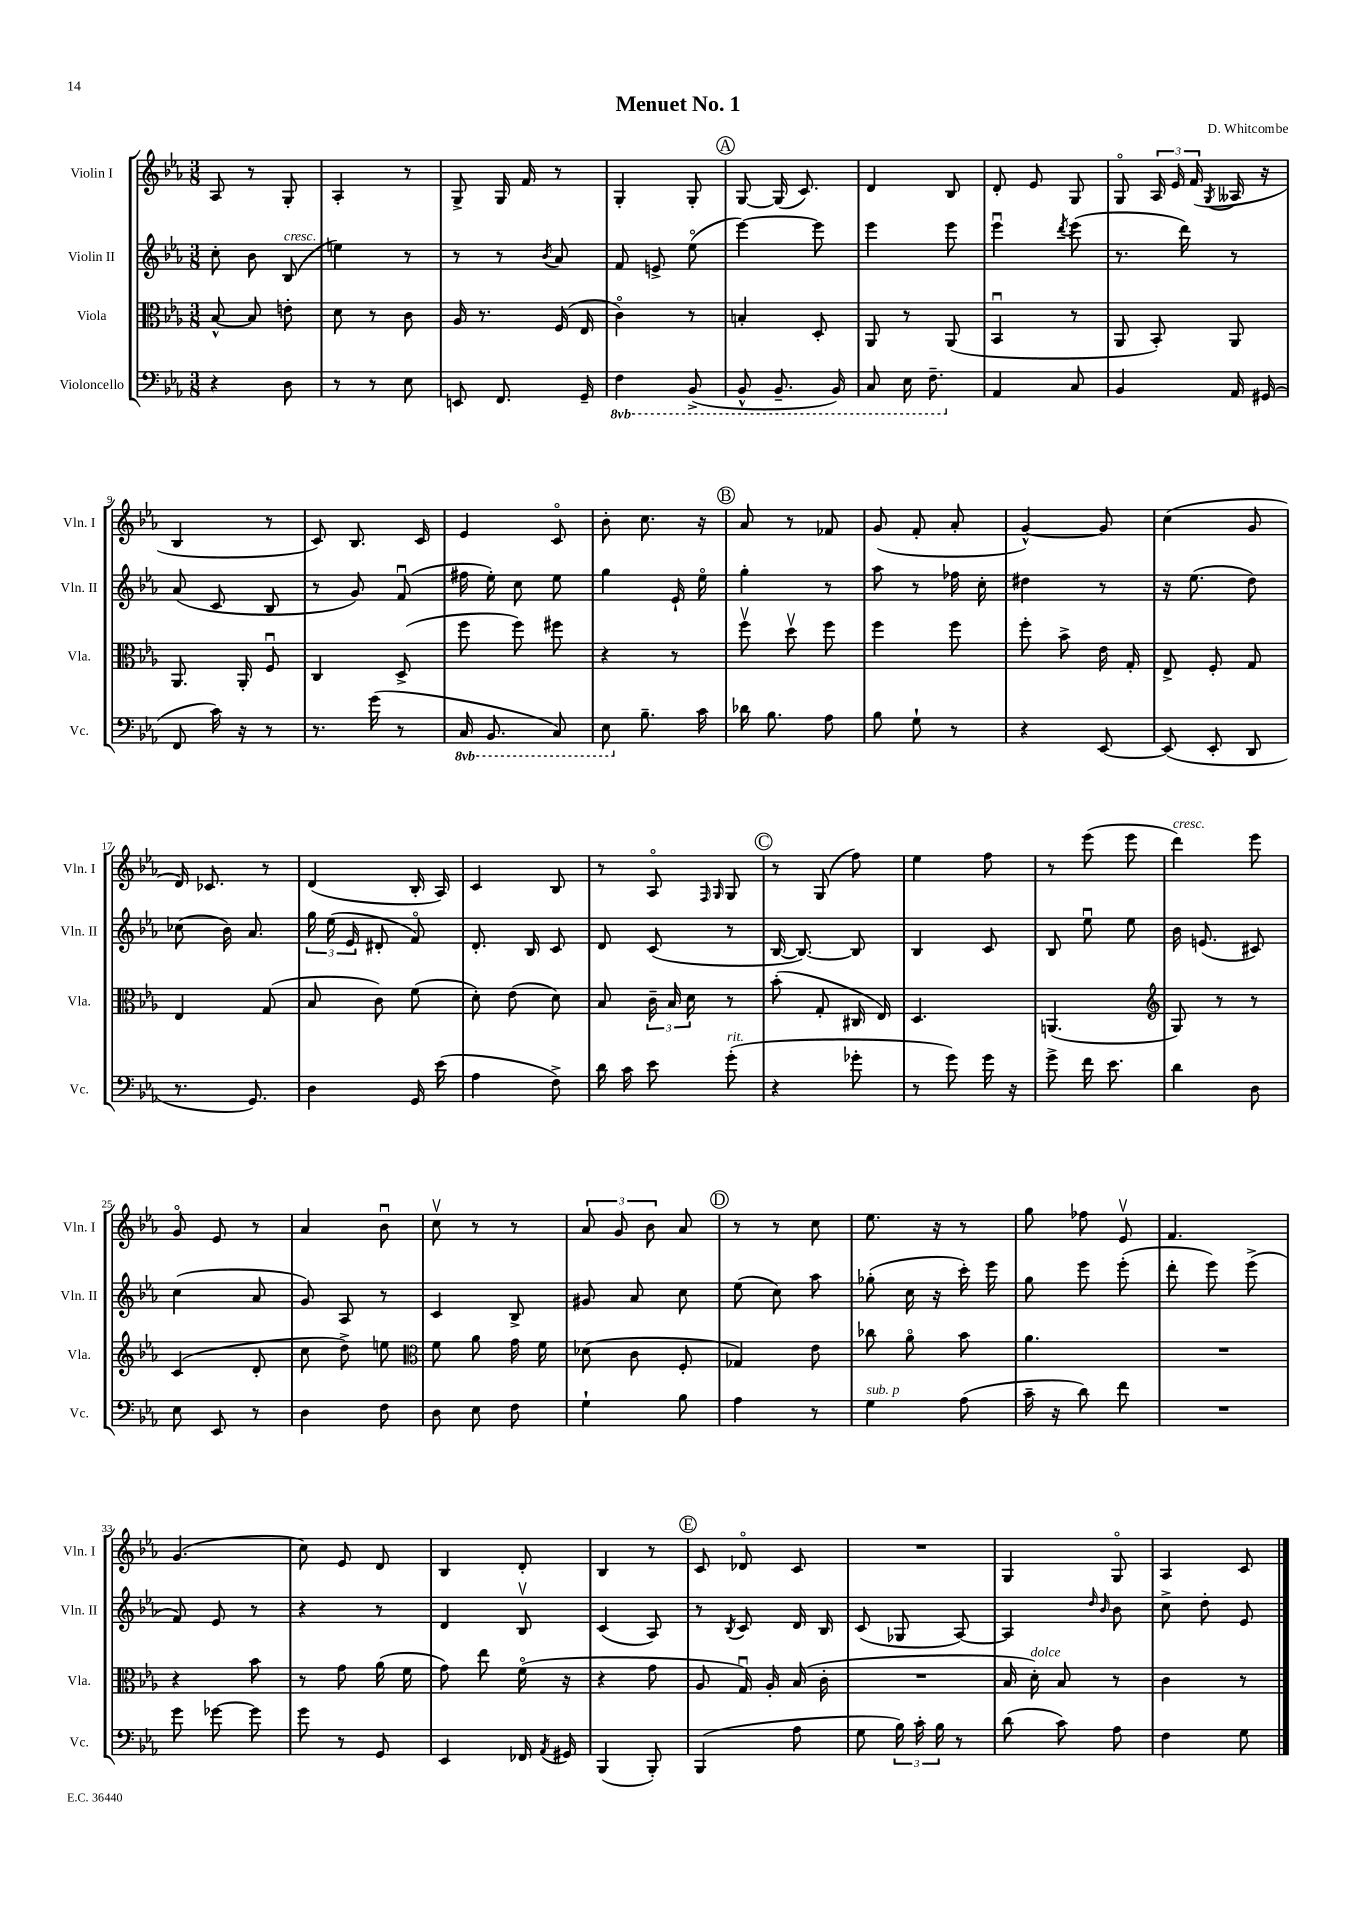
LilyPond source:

\header { title = "Menuet No. 1" composer = "D. Whitcombe" }
<<
\new StaffGroup <<
\new Staff = "s0" \with { instrumentName = "Violin I" shortInstrumentName = "Vln. I" } {
    \clef treble \key ees \major \numericTimeSignature \time 3/8
    \autoBeamOff aes8 r8 g8-. |
    aes4-. r8 |
    g8-> g16 f'16 r8 |
    g4-. g8-. |
    \mark \markup { \circle "A" } g8~ g16( c'8.) |
    d'4 bes8 |
    d'8-. ees'8 g8 |
    g8\flageolet \tuplet 3/2 { aes16 ees'16 f'16( } \acciaccatura { g8 } aeses16 r16 |
    bes4 r8 |
    c'8) bes8. c'16 |
    ees'4 c'8\flageolet |
    bes'8-. c''8. r16 |
    \mark \markup { \circle "B" } aes'8 r8 fes'8 |
    g'8( f'8-. aes'8-. |
    g'4~-^) g'8 |
    c''4( g'8 |
    d'16) ces'8. r8 |
    d'4( bes16-. aes16) |
    c'4 bes8 |
    r8 aes8\flageolet \grace { f16 g16 } g8 |
    \mark \markup { \circle "C" } r8 g8( f''8) |
    ees''4 f''8 |
    r8 ees'''8( ees'''8 |
    d'''4^\markup { \italic "cresc." }) ees'''8 |
    g'8\flageolet ees'8 r8 |
    aes'4 bes'8\downbow |
    c''8\upbow r8 r8 |
    \tuplet 3/2 { aes'8 g'8 bes'8 } aes'8 |
    \mark \markup { \circle "D" } r8 r8 c''8 |
    ees''8. r16 r8 |
    g''8 fes''8 ees'8\upbow |
    f'4. |
    g'4.( |
    c''8) ees'8 d'8 |
    bes4 d'8-. |
    bes4 r8 |
    \mark \markup { \circle "E" } c'8 des'8\flageolet c'8 |
    R4. |
    g4 g8\flageolet |
    aes4 c'8 \bar "|." |
}
\new Staff = "s1" \with { instrumentName = "Violin II" shortInstrumentName = "Vln. II" } {
    \clef treble \key ees \major \numericTimeSignature \time 3/8
    \autoBeamOff c''8-. bes'8 bes8^\markup { \italic "cresc." }( |
    e''4) r8 |
    r8 r8 \acciaccatura { bes'8 } aes'8 |
    f'8 e'8-> ees''8\flageolet( |
    \mark \markup { \circle "A" } ees'''4~) ees'''8 |
    ees'''4 ees'''8 |
    ees'''4\downbow \acciaccatura { d'''8 } ees'''8( |
    r8. d'''16) r8 |
    aes'8( c'8 bes8 |
    r8 g'8) f'8\downbow( |
    fis''16 ees''16-.) c''8 ees''8 |
    g''4 ees'16-! ees''16\flageolet |
    \mark \markup { \circle "B" } g''4-. r8 |
    aes''8 r8 fes''16 c''16-. |
    dis''4 r8 |
    r16 ees''8.( d''8) |
    ces''8( bes'16) aes'8. |
    \tuplet 3/2 { g''16 ees''16( ees'16 } dis'8-. f'8\flageolet) |
    d'8.-. bes16 c'8 |
    d'8 c'8( r8 |
    \mark \markup { \circle "C" } bes16~ bes8.~) bes8 |
    bes4 c'8 |
    bes8 ees''8\downbow ees''8 |
    bes'16 e'8.( cis'8) |
    c''4( aes'8 |
    g'8) aes8 r8 |
    c'4 bes8-> |
    gis'8 aes'8 c''8 |
    \mark \markup { \circle "D" } ees''8( c''8) aes''8 |
    ges''8-.( c''16 r16 c'''16-.) ees'''16 |
    g''8 ees'''8 ees'''8-.( |
    d'''8-. ees'''8) ees'''8->( |
    f'8) ees'8 r8 |
    r4 r8 |
    d'4 bes8\upbow |
    c'4( aes8) |
    \mark \markup { \circle "E" } r8 \acciaccatura { bes8 } c'8 d'16 bes16 |
    c'8( ges8 aes8~) |
    aes4 \grace { d''16 bes'16 } bes'8 |
    c''8-> d''8-. ees'8 \bar "|." |
}
\new Staff = "s2" \with { instrumentName = "Viola" shortInstrumentName = "Vla." } {
    \clef alto \key ees \major \numericTimeSignature \time 3/8
    \autoBeamOff bes8~-^ bes8 e'8-. |
    d'8 r8 c'8 |
    aes16 r8. f16( ees16 |
    c'4\flageolet) r8 |
    \mark \markup { \circle "A" } b4-. d8-. |
    aes,8 r8 aes,8( |
    bes,4\downbow r8 |
    aes,8 bes,8-.) aes,8 |
    aes,8. aes,16-. f8\downbow |
    c4 d8->( |
    f''8 f''8) fis''8 |
    r4 r8 |
    \mark \markup { \circle "B" } f''8\upbow d''8\upbow f''8 |
    f''4 f''8 |
    f''8-. bes'8-> ees'16 g16-. |
    ees8-> f8-. g8 |
    ees4 g8( |
    bes8 c'8) f'8( |
    d'8-.) ees'8( d'8) |
    bes8 \tuplet 3/2 { c'16-- bes16 d'16 } r8 |
    \mark \markup { \circle "C" } bes'8-.( g8-. cis16 ees16) |
    d4. |
    a,4.( |
    \clef treble g8) r8 r8 |
    c'4( d'8-. |
    c''8 d''8->) e''8 |
    \clef alto f'8 aes'8 g'16 f'16 |
    des'8( c'8 f8-. |
    \mark \markup { \circle "D" } ges4) ees'8 |
    ces''8 aes'8\flageolet bes'8 |
    aes'4. |
    R4. |
    r4 bes'8 |
    r8 g'8 aes'16( f'16 |
    g'8) ees''8 f'16\flageolet( r16 |
    r4 g'8 |
    \mark \markup { \circle "E" } aes8 g16\downbow) aes16-. bes16( c'16-. |
    R4. |
    bes16 d'16-.^\markup { \italic "dolce" }) bes8 r8 |
    c'4 r8 \bar "|." |
}
\new Staff = "s3" \with { instrumentName = "Violoncello" shortInstrumentName = "Vc." } {
    \clef bass \key ees \major \numericTimeSignature \time 3/8 \set Staff.ottavationMarkups = #ottavation-simple-ordinals
    \autoBeamOff r4 d8 |
    r8 r8 ees8 |
    e,8 f,8. g,16-- |
    \ottava #-1 f,4 bes,,8->( |
    \mark \markup { \circle "A" } bes,,8-^ bes,,8.-- bes,,16) |
    c,8 ees,16 f,8.-- \ottava #0 |
    aes,4 c8 |
    bes,4 aes,16 gis,16( |
    f,8 c'16) r16 r8 |
    r8. g'16( r8 |
    \ottava #-1 c,16 bes,,8. c,8) |
    ees,8 \ottava #0 bes8.-- c'16 |
    \mark \markup { \circle "B" } des'16 bes8. aes8 |
    bes8 g8-! r8 |
    r4 ees,8~ |
    ees,8( ees,8-. d,8 |
    r8. g,8.) |
    d4 g,16 ees'16( |
    aes4 f8->) |
    d'16 c'16 ees'8 g'8-.^\markup { \italic "rit." }( |
    \mark \markup { \circle "C" } r4 ges'8-. |
    r8 g'8) g'16 r16 |
    g'8-> f'16 ees'8. |
    d'4 d8 |
    ees8 ees,8 r8 |
    d4 f8 |
    d8 ees8 f8 |
    g4-! bes8 |
    \mark \markup { \circle "D" } aes4 r8 |
    g4^\markup { \italic "sub. p" } aes8( |
    c'16-- r16 d'8) f'8 |
    R4. |
    g'8 ges'8~ ges'8 |
    g'8 r8 g,8 |
    ees,4 fes,16 \acciaccatura { aes,8 } gis,16 |
    bes,,4( bes,,8-.) |
    \mark \markup { \circle "E" } bes,,4( aes8 |
    g8 \tuplet 3/2 { bes16) c'16-. bes16 } r8 |
    d'8( c'8) aes8 |
    f4 g8 \bar "|." |
}
>>
>>
